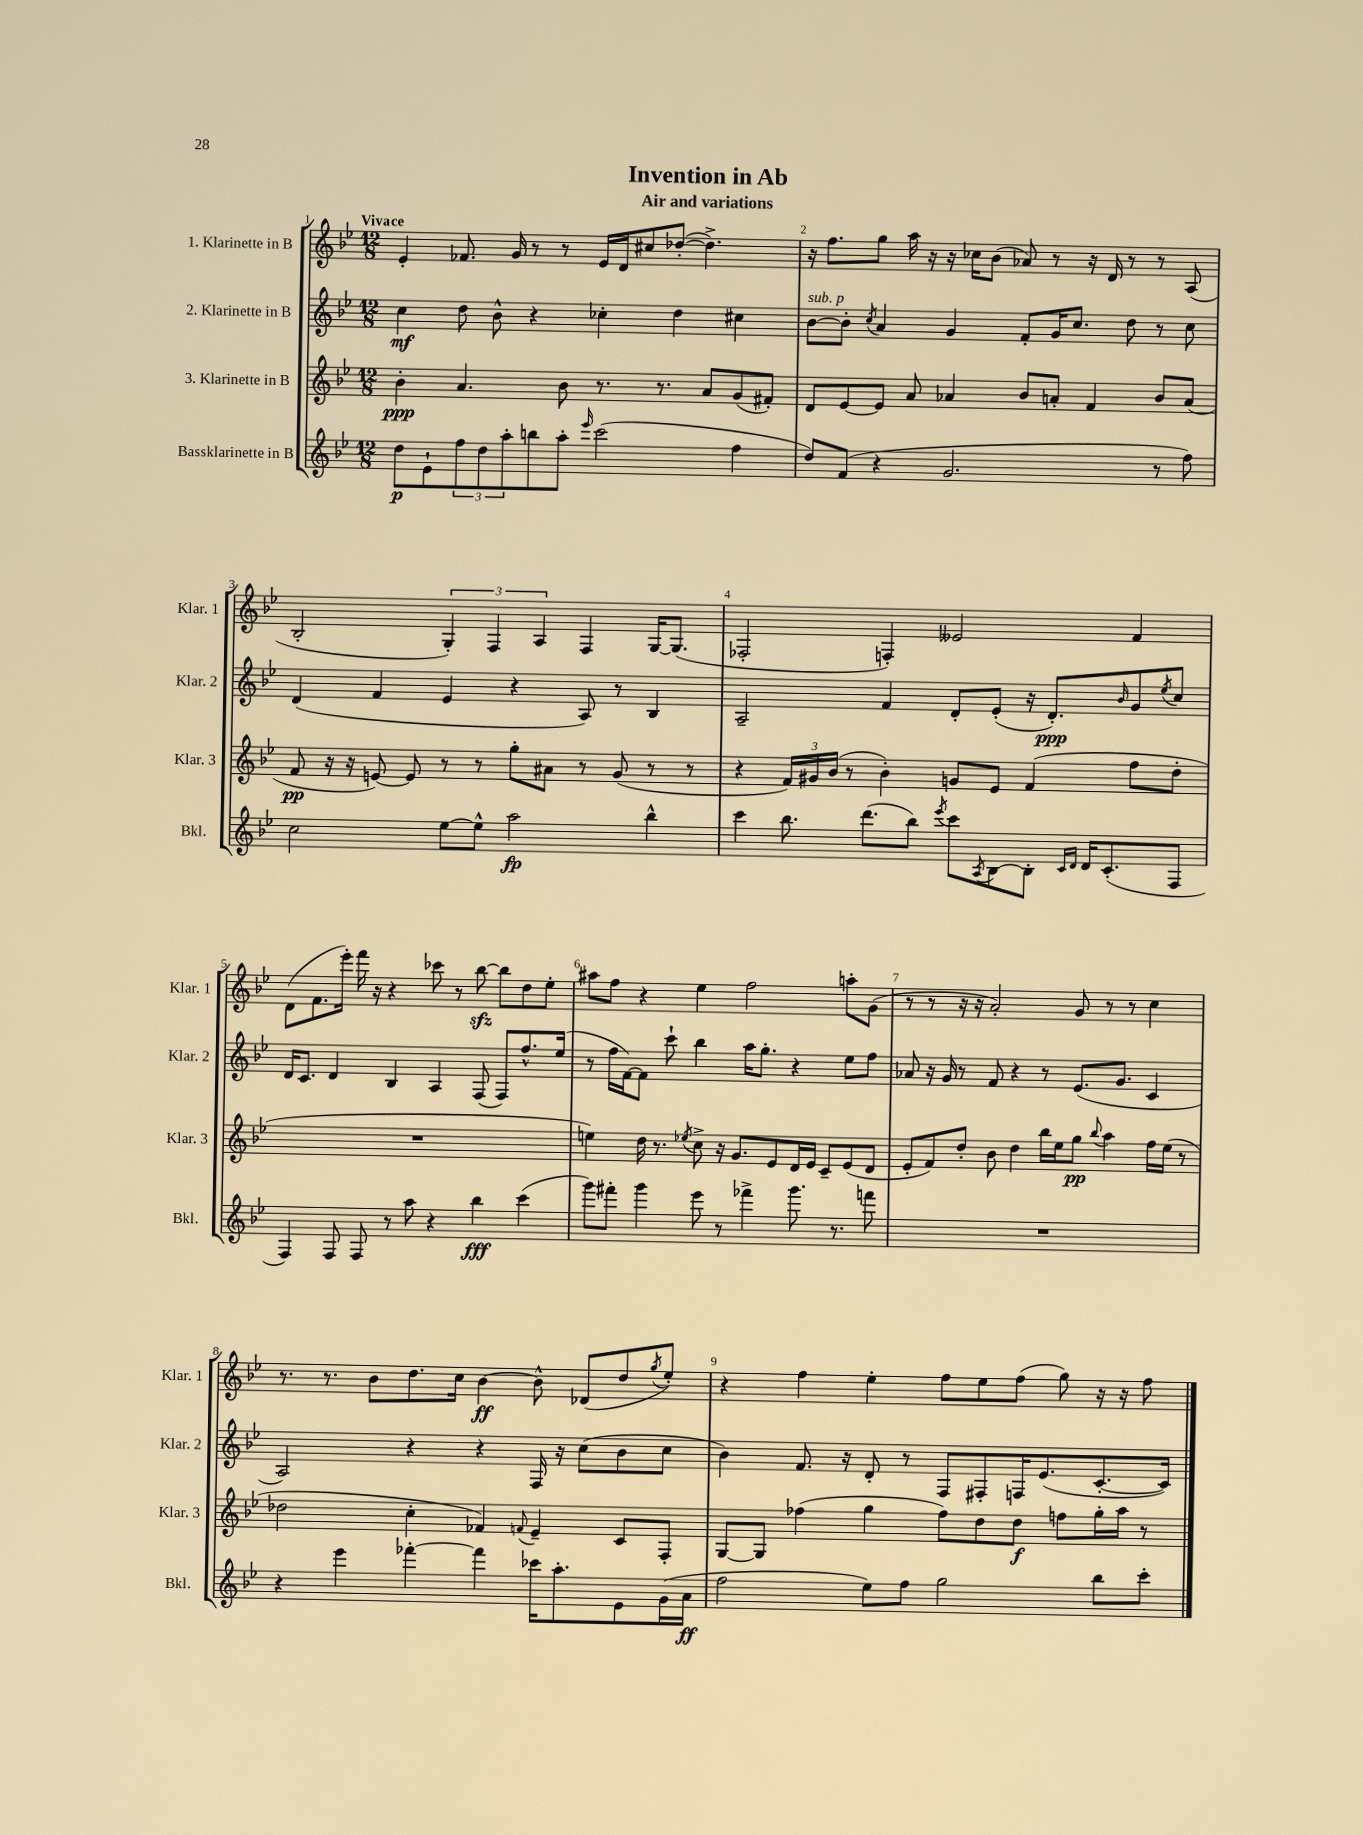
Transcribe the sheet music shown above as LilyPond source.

\header { title = "Invention in Ab" subtitle = "Air and variations" }
<<
\new StaffGroup <<
\new Staff = "s0" \with { instrumentName = "1. Klarinette in B" shortInstrumentName = "Klar. 1" } {
    \clef treble \key bes \major \numericTimeSignature \time 12/8 \tempo "Vivace"
    ees'4-. fes'8. g'16 r8 r8 ees'16 d'16 cis''8 des''8~-.( des''4.->) |
    r16 f''8. g''8 a''16 r16 r16 ces''16 bes'8( aes'8) r8 r16 d'16 r8 r8 a8( |
    bes2-. \tuplet 3/2 { g4-.) f4 a4 } f4 g16~ g8.( |
    fes2-. f4-.) eeses'2 f'4 |
    d'8( f'8. ees'''16-.) f'''16 r16 r4 ces'''8 r8 bes''8~\sfz bes''8 d''8 ees''8-. |
    ais''8 f''8 r4 ees''4 f''2 a''8-. g'8( |
    r8 r8 r16 r16 a'2-.) g'8 r8 r8 c''4 |
    r8. r8. bes'8 d''8. c''16 bes'4~\ff bes'8-^ des'8( d''8 \acciaccatura { g''8 } ees''8-.) |
    r4 f''4 ees''4-. f''8 ees''8 f''8( g''8) r16 r16 f''8 \bar "|." |
}
\new Staff = "s1" \with { instrumentName = "2. Klarinette in B" shortInstrumentName = "Klar. 2" } {
    \clef treble \key bes \major \numericTimeSignature \time 12/8
    c''4\mf d''8 bes'8-^ r4 ces''4-. d''4 cis''4 |
    bes'8~^\markup { \italic "sub. p" } bes'8-. \acciaccatura { c''8 } a'4 g'4 f'8-. g'16 c''8. d''8 r8 c''8 |
    d'4( f'4 ees'4 r4 a8) r8 bes4 |
    a2-- f'4 d'8-. ees'8-.( r16 d'8.-.\ppp) \grace { bes'16 } g'8 \acciaccatura { ees''8 } c''8 |
    d'16 c'8. d'4 bes4 a4 f8( f8) f''8.-^ ees''16( |
    r8 f''16 f'16~) f'8 c'''8-! bes''4 a''16 g''8.-. r4 ees''8 f''8 |
    aes'8 r16 g'16 r8 f'8 r4 r8 ees'8.( g'8. c'4 |
    a2) r4 r4 f16 r16 c''8( bes'8 c''8 |
    bes'4) f'8. r16 d'8-. r8 f8 fis8-. f16 ees'8.( c'8.~-. c'16) \bar "|." |
}
\new Staff = "s2" \with { instrumentName = "3. Klarinette in B" shortInstrumentName = "Klar. 3" } {
    \clef treble \key bes \major \numericTimeSignature \time 12/8
    bes'4-.\ppp a'4. bes'8 r8. r8. a'8 g'8( fis'8-.) |
    d'8 ees'8~ ees'8 a'8 aes'4 bes'8 a'8-. f'4 bes'8 a'8( |
    f'8\pp r16 r16 e'8~) e'8 r8 r8 g''8-. ais'8 r8 g'8( r8 r8 |
    r4 \tuplet 3/2 { f'16) gis'16 bes'16( } r8 bes'4-.) g'8 ees'8 f'4( f''8 d''8-. |
    R1. |
    e''4) d''16 r8. \acciaccatura { ees''8 } c''8-> r16 g'8. ees'8 d'16 ees'16 c'8-- ees'8( d'8 |
    ees'8-. f'8) d''8-. bes'8 d''4 bes''16 ees''16 g''8\pp \appoggiatura { bes''8 } a''4 f''16 ees''16( r8 |
    des''2 c''4-. fes'4) \appoggiatura { f'8 } ees'4-- c'8 f8-. |
    g8~ g8 fes''4( g''4 fes''8) d''8 d''8\f f''8 g''16-. a''16 r8 \bar "|." |
}
\new Staff = "s3" \with { instrumentName = "Bassklarinette in B" shortInstrumentName = "Bkl." } {
    \clef treble \key bes \major \numericTimeSignature \time 12/8
    d''8\p ees'8-! \tuplet 3/2 { f''8 d''8 a''8-. } b''8 a''8-. \grace { ees'''16 } c'''2( f''4 |
    d''8) f'8( r4 g'2. r8 f''8) |
    c''2 ees''8~ ees''8-^ a''2\fp bes''4-^ |
    c'''4 bes''8. d'''8.( bes''8) \acciaccatura { ees'''8 } c'''8 \acciaccatura { a8 } bes8~ bes8-. \grace { c'16 d'16 } d'16 c'8.-.( f8 |
    f4) f8 f8 r8 a''8 r4 bes''4\fff c'''4( |
    g'''8) fis'''8-. g'''4 ees'''8 r8 fes'''4-> g'''8. r8. f'''8 |
    R1. |
    r4 ees'''4 fes'''4~-. fes'''4 ces'''16 a''8.-. ees'8 g'16( a'16\ff |
    f''2 ees''8) f''8 g''2 bes''8 c'''8-. \bar "|." |
}
>>
>>
\layout { \context { \Score \override BarNumber.break-visibility = ##(#f #t #t) barNumberVisibility = #all-bar-numbers-visible } }
